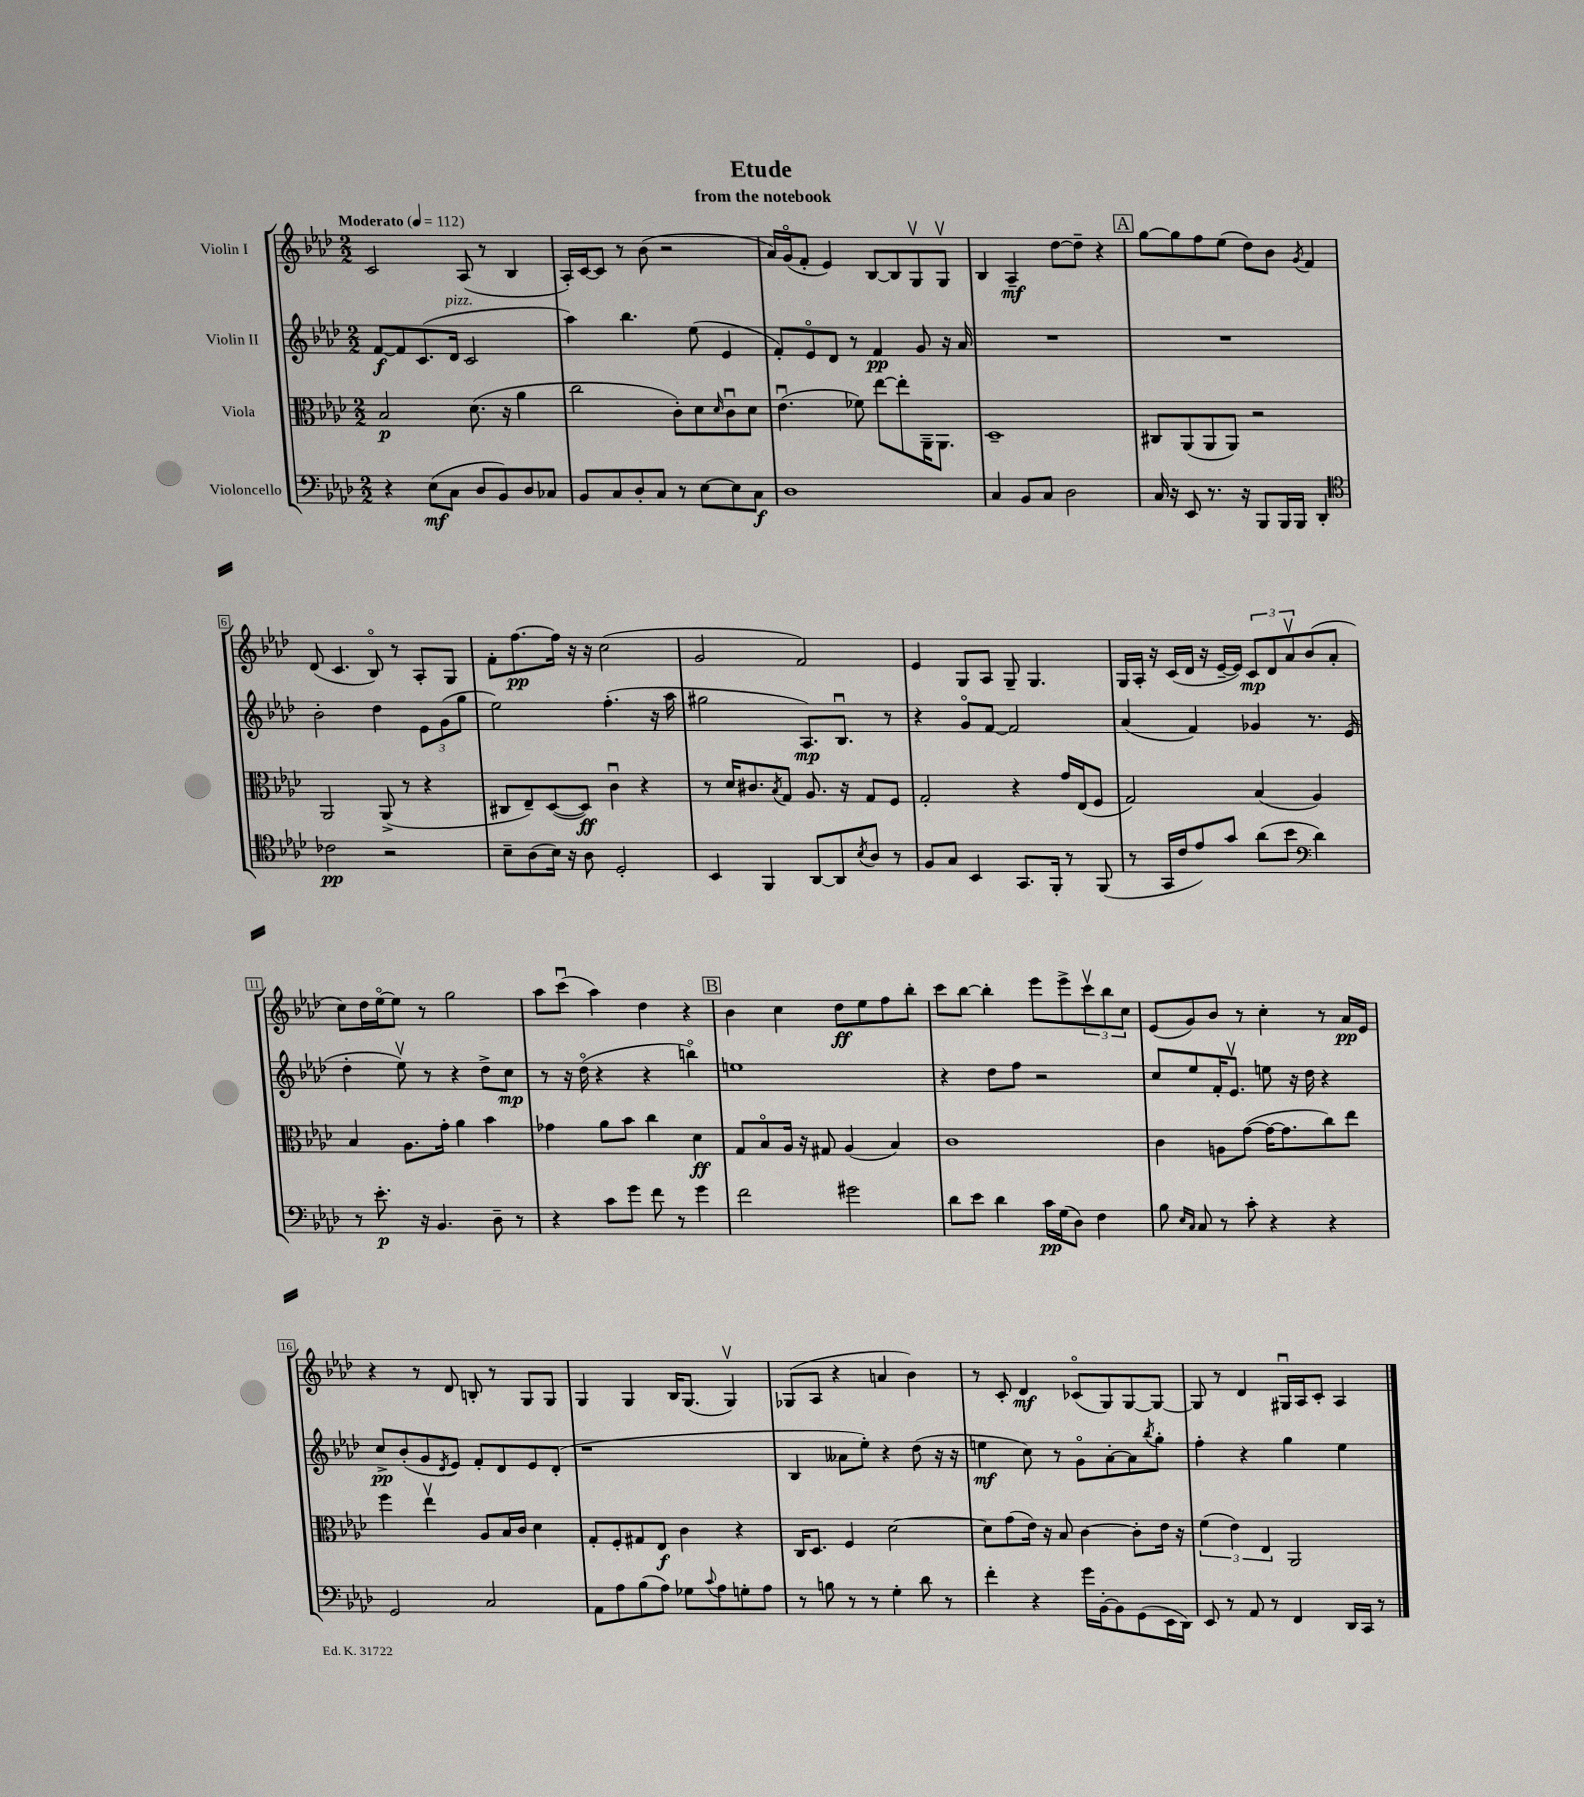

**kern	**dynam	**kern	**dynam	**kern	**dynam	**kern	**dynam
*part4	*part4	*part3	*part3	*part2	*part2	*part1	*part1
*staff4	*staff4	*staff3	*staff3	*staff2	*staff2	*staff1	*staff1
*I"Violoncello	*	*I"Viola	*	*I"Violin II	*	*I"Violin I	*
*clefF4	*	*clefC3	*	*clefG2	*	*clefG2	*
*k[b-e-a-d-]	*	*k[b-e-a-d-]	*	*k[b-e-a-d-]	*	*k[b-e-a-d-]	*
*M2/2	*	*M2/2	*	*M2/2	*	*M2/2	*
*MM112	*	*MM112	*	*MM112	*	*MM112	*
=1	=1	=1	=1	=1	=1	=1	=1
!	!	!	!	!	!	!LO:TX:a:B:t=Moderato	!
4r	.	2B-/	p	[8f/L	f	2c/	.
.	.	.	.	8f/]	.	.	.
(8E-\L	mf	.	.	(8.c/	.	.	.
8C\J	.	.	.	.	.	.	.
!	!	!	!	!LO:TX:a:i:t=pizz.	!	!	!
.	.	.	.	16d-/Jk	.	.	.
8D-/L	.	(8.d-\	.	2c/	.	(8A-/	.
8BB-/)	.	.	.	.	.	8r	.
.	.	16r	.	.	.	.	.
8D-/	.	4a-\	.	.	.	4B-/	.
8C-X/J	.	.	.	.	.	.	.
=2	=2	=2	=2	=2	=2	=2	=2
8BB-/L	.	2cc\	.	4aa-\)	.	16A-'/LL)	.
.	.	.	.	.	.	[16c/J	.
8C/	.	.	.	.	.	8c/J]	.
8D-'/	.	.	.	4.bb-\	.	8r	.
8C/J	.	.	.	.	.	(8b-\	.
8r	.	8c'\L)	.	.	.	2r	.
[8E-\L	.	8d-\	.	(8ee-\	.	.	.
.	.	16qqd-/	.	.	.	.	.
8E-\]	.	8cu\	.	4e-/	.	.	.
8C\J	f	8d-\J	.	.	.	.	.
=3	=3	=3	=3	=3	=3	=3	=3
1D-	.	(4.e-u\	.	8f'/L)	.	16a-/LL)	.
.	.	.	.	.	.	(16g/J	.
.	.	.	.	8e-/	.	8f'/J	.
.	.	.	.	8d-/J	.	4e-/)	.
.	.	8f-X\)	.	8r	.	.	.
.	.	[8ee-\L	.	4f/	pp	[8B-/L	.
.	.	8ee-'\]	.	.	.	8B-/]	.
.	.	16AA-~\K	.	8g/	.	8Gv/	.
.	.	8.AA-\J	.	.	.	.	.
.	.	.	.	16r	.	8Gv/J	.
.	.	.	.	16a-/	.	.	.
=4	=4	=4	=4	=4	=4	=4	=4
4C/	.	1D-~	.	1r	.	4B-/	.
8BB-/L	.	.	.	.	.	4A-~/	mf
8C/J	.	.	.	.	.	.	.
2D-\	.	.	.	.	.	[8dd-\L	.
.	.	.	.	.	.	8dd-~\J]	.
.	.	.	.	.	.	4r	.
!!LO:REH:place=s1:t=A
=5	=5	=5	=5	=5	=5	=5	=5
16C/	.	8C#X/L	.	1r	.	[8gg\L	.
16r	.	.	.	.	.	.	.
8EE-/	.	(8AA-/	.	.	.	8gg\]	.
8.r	.	8AA-/	.	.	.	8ff\	.
.	.	8AA-/J)	.	.	.	(8ee-\J	.
16r	.	.	.	.	.	.	.
8BBB-/L	.	2r	.	.	.	8dd-\L)	.
16BBB-/L	.	.	.	.	.	8b-\J	.
16BBB-/JJ	.	.	.	.	.	.	.
.	.	.	.	.	.	8qg/	.
4DD-'/	.	.	.	.	.	4f/	.
!!LO:LB:g=z
=6	=6	=6	=6	=6	=6	=6	=6
*clefC4	*	*	*	*	*	*	*
2c-X\	pp	2AA-/	.	2b-'\	.	(8d-/	.
.	.	.	.	.	.	4.c/	.
2r	.	(8AA-^/	.	4dd-\	.	8B-/)	.
.	.	8r	.	.	.	8r	.
.	.	4r	.	12e-\L	.	8A-'/L	.
.	.	.	.	(12g\	.	.	.
.	.	.	.	.	.	8G/J	.
.	.	.	.	12gg\J	.	.	.
=7	=7	=7	=7	=7	=7	=7	=7
8B-~\L	.	8C#X/L	.	2ee-\)	.	8f'\L	.
(8A-\	.	8E-~/)	.	.	.	[8.ff\	pp
16B-\Jk)	.	([8D-/	.	.	.	.	.
16r	.	.	.	.	.	16ff\Jk]	.
8A-\	.	8D-/J])	ff	.	.	16r	.
.	.	.	.	.	.	16r	.
2D-'/	.	4cu\	.	(4.ff'\	.	(2cc\	.
.	.	4r	.	.	.	.	.
.	.	.	.	16r	.	.	.
.	.	.	.	16aa-\	.	.	.
=8	=8	=8	=8	=8	=8	=8	=8
4BB-/	.	8r	.	2gg#X\	.	2g/	.
.	.	16d-/KL	.	.	.	.	.
.	.	8.c#X/	.	.	.	.	.
4FF/	.	.	.	.	.	.	.
.	.	8qB-/	.	.	.	.	.
.	.	8G/J	.	.	.	.	.
[8AA-/L	.	8.A-/	.	8.A-/L)	mp	2f/)	.
8AA-/]	.	.	.	.	.	.	.
.	.	16r	.	8.B-u/J	.	.	.
8qB-/	.	.	.	.	.	.	.
8A-/J	.	8G/L	.	.	.	.	.
8r	.	8F/J	.	8r	.	.	.
=9	=9	=9	=9	=9	=9	=9	=9
8F/L	.	2G'/	.	4r	.	4e-/	.
8G/J	.	.	.	.	.	.	.
4BB-/	.	.	.	8g/L	.	8G/L	.
.	.	.	.	[8f/J	.	8A-/J	.
8.GG/L	.	4r	.	2f/]	.	8G~/	.
.	.	.	.	.	.	4.G/	.
16FF'/Jk	.	.	.	.	.	.	.
8r	.	16g/LL	.	.	.	.	.
.	.	(16E-/J	.	.	.	.	.
(8FF/	.	8F/J	.	.	.	.	.
=10	=10	=10	=10	=10	=10	=10	=10
8r	.	2G/)	.	(4a-/	.	16G/LL	.
.	.	.	.	.	.	16A-'/JJ	.
16GG/LL	.	.	.	.	.	16r	.
16c/J	.	.	.	.	.	(16c/LL	.
8e-/)	.	.	.	4f/)	.	16d-/JJ	.
.	.	.	.	.	.	16r	.
8g/J	.	.	.	.	.	[16e-~/LL	.
.	.	.	.	.	.	16e-/JJ])	.
(8a-\L	.	(4B-/	.	4g-X/	.	12c/L	mp
.	.	.	.	.	.	12d-/	.
8b-\J	.	.	.	.	.	.	.
.	.	.	.	.	.	12a-v/	.
*clefF4	*	*	*	*	*	*	*
4d-\)	.	4A-/)	.	8.r	.	(8b-/	.
.	.	.	.	.	.	8a-'/J	.
.	.	.	.	(16e-/	.	.	.
!!LO:LB:g=z
=11	=11	=11	=11	=11	=11	=11	=11
8r	.	4B-/	.	4dd-'\	.	8cc\L)	.
8.e-'\	p	.	.	.	.	16dd-\L	.
.	.	.	.	.	.	[16ee-\J	.
.	.	8.A-\L	.	8ee-v\)	.	8ee-\J]	.
16r	.	.	.	.	.	.	.
4.BB-/	.	.	.	8r	.	8r	.
.	.	16g'\Jk	.	.	.	.	.
.	.	4a-\	.	4r	.	2gg\	.
8D-~\	.	4b-\	.	8dd-^\L	.	.	.
8r	.	.	.	8cc\J	mp	.	.
=12	=12	=12	=12	=12	=12	=12	=12
4r	.	4g-X\	.	8r	.	8aa-\L	.
.	.	.	.	16r	.	(8cccu\J	.
.	.	.	.	(16dd-\	.	.	.
8c\L	.	8a-\L	.	4r	.	4aa-\)	.
8g\J	.	8b-\J	.	.	.	.	.
8f\	.	4cc\	.	4r	.	4dd-\	.
8r	.	.	.	.	.	.	.
4g\	.	4d-\	ff	4bbn\)	.	4r	.
!!LO:REH:place=s1:t=B
=13	=13	=13	=13	=13	=13	=13	=13
2f\	.	8G/L	.	1een	.	4b-\	.
.	.	8B-/	.	.	.	.	.
.	.	16A-/Jk	.	.	.	4cc\	.
.	.	16r	.	.	.	.	.
.	.	8G#X/	.	.	.	.	.
2g#X\	.	(4A-/	.	.	.	8dd-\L	ff
.	.	.	.	.	.	8ee-\	.
.	.	4B-/)	.	.	.	8ff\	.
.	.	.	.	.	.	8bb-'\J	.
=14	=14	=14	=14	=14	=14	=14	=14
8d-\L	.	1c	.	4r	.	8ccc\L	.
8e-\J	.	.	.	.	.	[8bb-\J	.
4d-\	.	.	.	8dd-\L	.	4bb-'\]	.
.	.	.	.	8ff\J	.	.	.
16c\LL	pp	.	.	2r	.	8eee-\L	.
(16G\J	.	.	.	.	.	.	.
8D-\J)	.	.	.	.	.	8eee-^\	.
4F\	.	.	.	.	.	12cccv\	.
.	.	.	.	.	.	12bb-\	.
.	.	.	.	.	.	12cc\J	.
=15	=15	=15	=15	=15	=15	=15	=15
8B-\	.	4c\	.	8cc/L	.	(8e-/L	.
16qqE-/LL	.	.	.	.	.	.	.
16qqC/JJ	.	.	.	.	.	.	.
8C/	.	.	.	8ee-/	.	8g/)	.
8r	.	8An\L	.	16f'/K	.	8b-/J	.
.	.	.	.	8.e-v/J	.	.	.
8c'\	.	([8g\J	.	.	.	8r	.
4r	.	16g\KL_	.	8een\	.	4cc'\	.
.	.	8.g\]	.	.	.	.	.
.	.	.	.	16r	.	.	.
.	.	.	.	16dd-\	.	.	.
4r	.	8cc\)	.	4r	.	8r	.
.	.	8ee-\J	.	.	.	16a-/LL	pp
.	.	.	.	.	.	16e-/JJ	.
!!LO:LB:g=z
=16	=16	=16	=16	=16	=16	=16	=16
2GG/	.	4ff\	.	8cc^/L	pp	4r	.
.	.	.	.	(8b-'/	.	.	.
.	.	4ee-v\	.	8g/	.	8r	.
.	.	.	.	8qd-/	.	.	.
.	.	.	.	8e-/J)	.	8d-/	.
2C/	.	8A-/L	.	8f'/L	.	8Bn'/	.
.	.	16B-/L	.	8d-/	.	8r	.
.	.	16c/JJ	.	.	.	.	.
.	.	4d-\	.	8e-/	.	8G/L	.
.	.	.	.	(8d-'/J	.	8G/J	.
=17	=17	=17	=17	=17	=17	=17	=17
8AA-\L	.	8G'/L	.	1r	.	4G/	.
8A-\	.	8F'/	.	.	.	.	.
(8B-\	.	8G#X/	.	.	.	4G/	.
8A-\J)	.	8E-/J	f	.	.	.	.
8G-X\L	.	4c\	.	.	.	16B-/KL	.
.	.	.	.	.	.	(8.G/J	.
8qqc/	.	.	.	.	.	.	.
8A-\	.	.	.	.	.	.	.
8Gn'\	.	4r	.	.	.	4Gv/)	.
8A-\J	.	.	.	.	.	.	.
=18	=18	=18	=18	=18	=18	=18	=18
8r	.	16C/KL	.	4B-/	.	(8G-X/L	.
.	.	8.D-/J	.	.	.	.	.
8Bn\	.	.	.	.	.	8A-/J	.
8r	.	4F/	.	8a--X\L	.	4r	.
8r	.	.	.	8ee-'\J)	.	.	.
4G'\	.	[2d-\	.	4r	.	4an/	.
8d-\	.	.	.	(8dd-\	.	4b-\)	.
8r	.	.	.	16r	.	.	.
.	.	.	.	16r	.	.	.
=19	=19	=19	=19	=19	=19	=19	=19
4f'\	.	8d-\L]	.	4een\	mf	8r	.
.	.	(8g\	.	.	.	8c'/	.
4r	.	16e-\Jk)	.	8cc\)	.	4d-/	mf
.	.	16r	.	.	.	.	.
.	.	8B-/	.	8r	.	.	.
16g\LL	.	[4c\	.	8g\L	.	(8c-X/L	.
[16BB-'\J	.	.	.	.	.	.	.
8BB-\]	.	.	.	[8a-'\	.	8G/)	.
(8GG\	.	8c'\L]	.	8a-\]	.	[8G/	.
.	.	.	.	8qbb-/	.	.	.
16EE-\L	.	16e-\Jk	.	8gg'\J	.	8G/J_	.
16DD-\JJ)	.	16r	.	.	.	.	.
=20	=20	=20	=20	=20	=20	=20	=20
8EE-/	.	(6f\	.	4ff'\	.	8G/]	.
8r	.	.	.	.	.	8r	.
.	.	6e-\)	.	.	.	.	.
8AA-/	.	.	.	4r	.	4d-/	.
.	.	6E-/	.	.	.	.	.
8r	.	.	.	.	.	.	.
4FF/	.	2AA-/	.	4gg\	.	16G#Xu/LL	.
.	.	.	.	.	.	16A-/J	.
.	.	.	.	.	.	8c'/J	.
16DD-/LL	.	.	.	4ee-\	.	4A-/	.
16CC/JJ	.	.	.	.	.	.	.
8r	.	.	.	.	.	.	.
==	==	==	==	==	==	==	==
*-	*-	*-	*-	*-	*-	*-	*-
